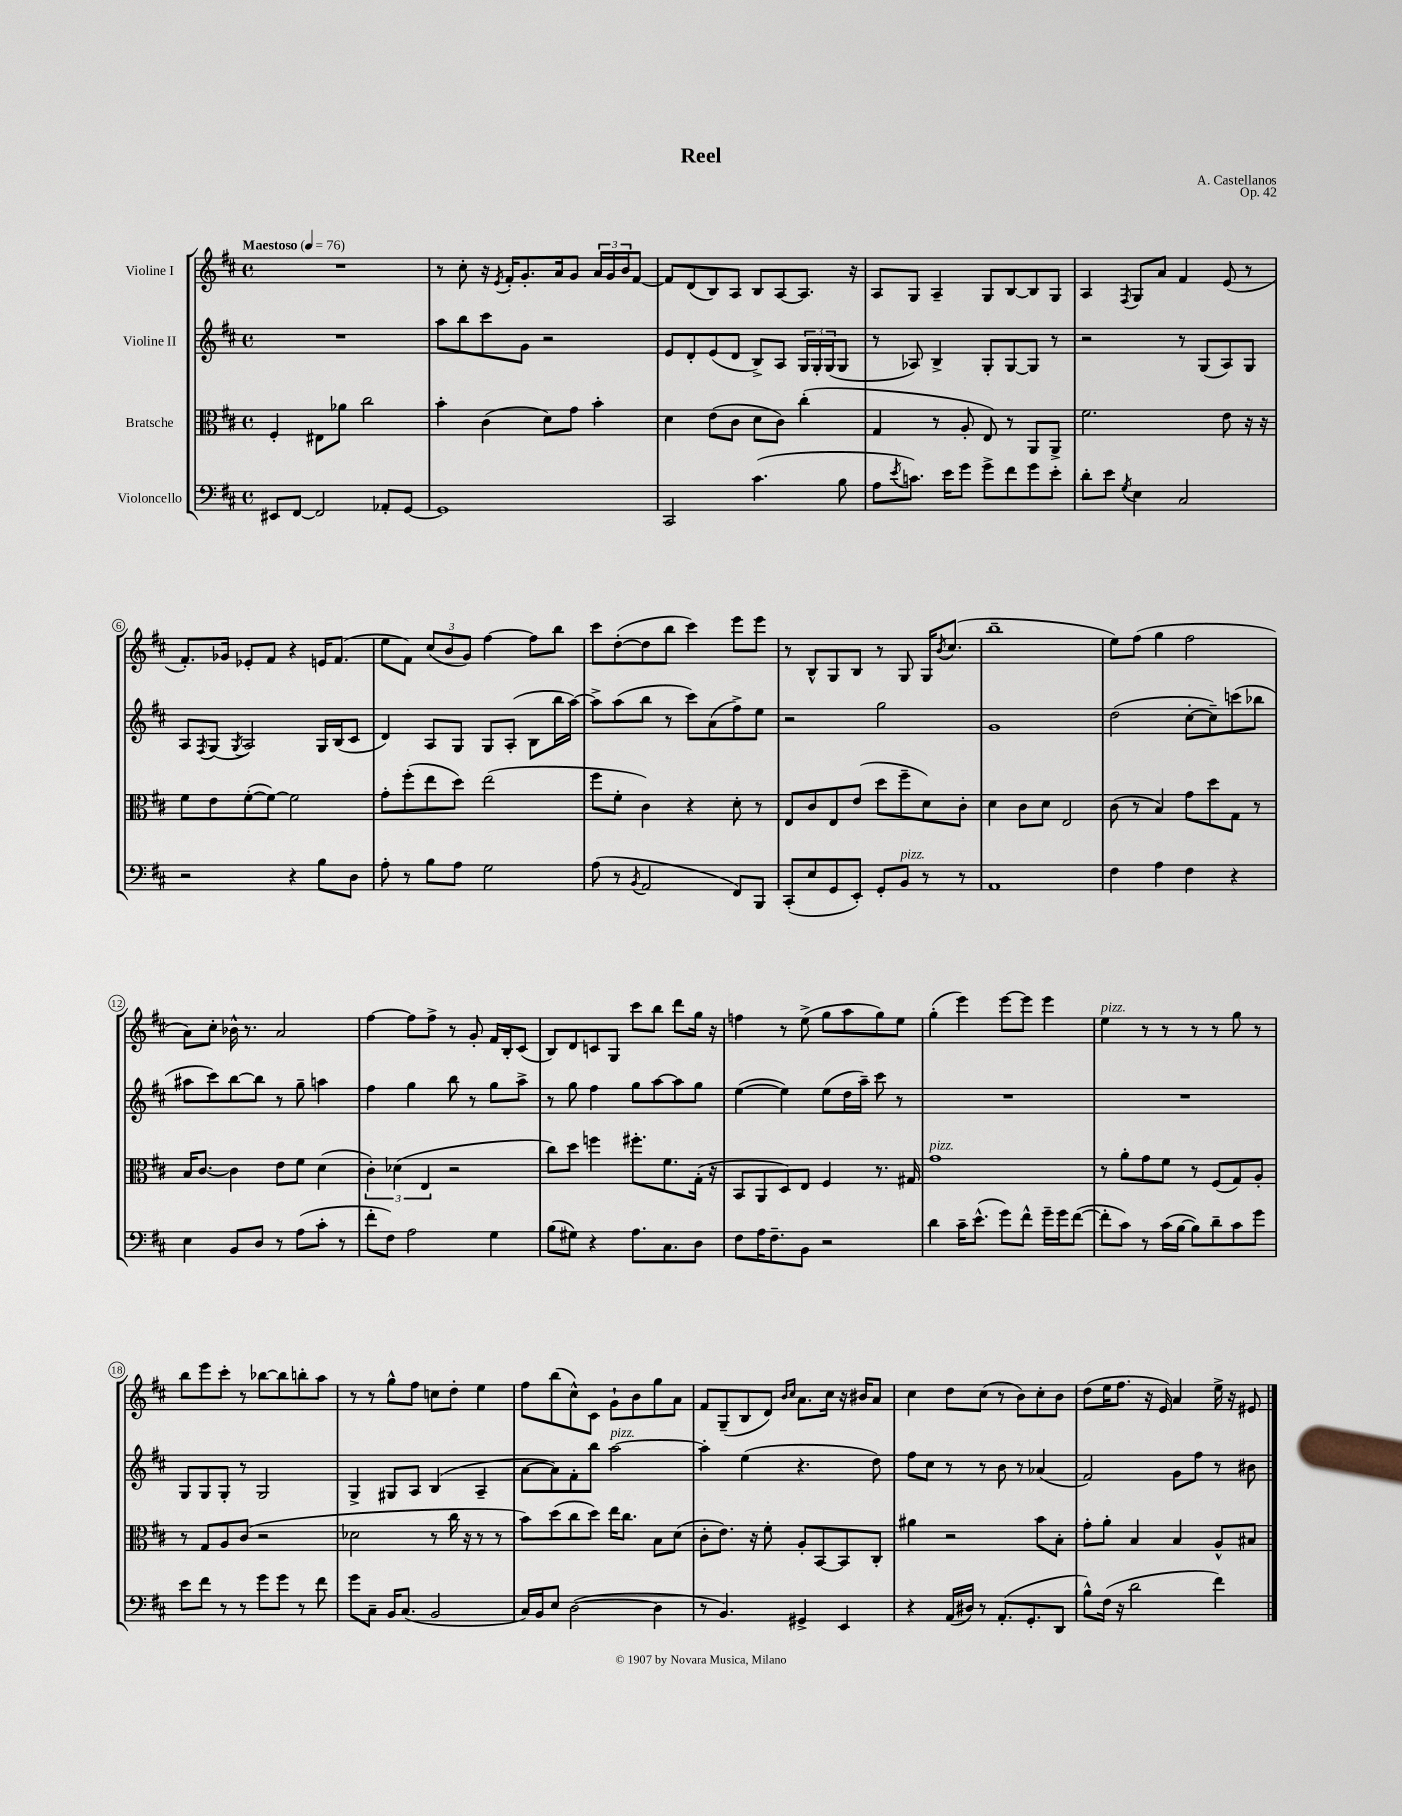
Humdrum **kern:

**kern	**kern	**kern	**kern
*part4	*part3	*part2	*part1
*staff4	*staff3	*staff2	*staff1
*I"Violoncello	*I"Bratsche	*I"Violine II	*I"Violine I
*clefF4	*clefC3	*clefG2	*clefG2
*k[f#c#]	*k[f#c#]	*k[f#c#]	*k[f#c#]
*M4/4	*M4/4	*M4/4	*M4/4
*met(c)	*met(c)	*met(c)	*met(c)
*MM76	*MM76	*MM76	*MM76
=1	=1	=1	=1
!	!	!	!LO:TX:a:B:t=Maestoso
8EE#X/L	4F#'/	1r	1r
[8FF#/J	.	.	.
2FF#/]	8E#X\L	.	.
.	8a-X\J	.	.
.	2cc#\	.	.
8AA-X'/L	.	.	.
[8GG/J	.	.	.
=2	=2	=2	=2
1GG]	4b'\	8aa\L	8r
.	.	8bb\	8cc#'\
.	(4c#\	8ccc#\	16r
.	.	.	8qe/
.	.	.	16f#'/KL
.	.	8g\J	8.g'/
.	8d\L)	2r	.
.	.	.	16a/k
.	8g\J	.	8g/J
.	4b'\	.	24a/LL
.	.	.	24g/
.	.	.	24b/J
.	.	.	[8f#/J
=3	=3	=3	=3
2CC#/	4d\	8e/L	8f#/L]
.	.	8d'/	(8d/
.	(8e\L	(8e/	8B/)
.	8c#\J	8d/J	8A/J
(4.c#\	8d\L	8B^/L)	8B/L
.	8c#\J)	8A/J	[8A/
.	(4cc#'\	24G/LL	8.A/J]
.	.	24G'/	.
.	.	(24G/J	.
8B\	.	8G/J	.
.	.	.	16r
=4	=4	=4	=4
8A\L	4G/	8r	8A/L
8qe/	.	.	.
8.cn\J)	.	8A-X/)	8G/J
.	8r	4B^/	4A~/
16e\KL	.	.	.
8g\J	8A'/	.	.
8g^\L	8E/)	8G'/L	8G/L
8f#\	8r	[8G/	[8B/
8g\	8AA/L	8G/J]	8B/]
8e'\J	8AA^/J	8r	8G/J
=5	=5	=5	=5
8d'\L	2.f#\	2r	4A/
8e\J	.	.	.
8qG/	.	.	8qF#/
4E\	.	.	8G/L
.	.	.	8a/J
2C#/	.	8r	4f#/
.	.	(8G/L	.
.	8e\	8A/)	(8e/
.	16r	8G/J	8r
.	16r	.	.
!!LO:LB:g=z
=6	=6	=6	=6
2r	8f#\L	8A/L	8.f#'/L)
.	.	8qF#/	.
.	8e\	(8G/J	.
.	.	.	16g-X/Jk
.	.	8qG/	.
.	([8f#'\	2A/)	8e-X'/L
.	8f#\J_)	.	8f#/J
4r	2f#\]	.	4r
8B\L	.	16G/LL	16en/KL
.	.	(16B/J	(8.f#/J
8D\J	.	8c#/J	.
=7	=7	=7	=7
8A'\	8g'\L	4d/)	8ee\L
8r	(8ff#'\	.	8f#\J)
8B\L	8ee\	8A/L	(12cc#/L
.	.	.	12b/
8A\J	8dd\J)	8G/J	.
.	.	.	12g/J)
2G\	(2ee\	8G/L	[4ff#\
.	.	(8A'/J	.
.	.	8B\L	8ff#\L]
.	.	16bb\L	8bb\J
.	.	[16aa\JJ)	.
=8	=8	=8	=8
(8A\	8ff#\L	8aa^\L]	8ccc#\L
8r	8f#'\J	(8aa\	([8dd'\
8qBB/	.	.	.
2AA/	4c#\)	8bb\J	8dd\]
.	.	8r	8bb\J
.	4r	8ccc#\L)	4ccc#\)
.	.	(8a\	.
8FF#/L)	8d'\	8ff#^\)	8eee\L
8BBB/J	8r	8ee\J	8eee\J
=9	=9	=9	=9
(8CC#'/L	8E/L	2r	8r
8E/	8c#/	.	8B^^/L
8GG/	8E/	.	8G/
8EE'/J)	(8e/J	.	8B/J
8GG'/L	8dd\L	2gg\	8r
!LO:TX:a:i:t=pizz.	!	!	!
8BB/J	8ff#~\	.	8G/
8r	8d\)	.	16G/KL
.	.	.	8qb/
.	.	.	(8.cc#/J
8r	8c#'\J	.	.
=10	=10	=10	=10
1AA	4d\	1g	1bb~
.	8c#\L	.	.
.	8d\J	.	.
.	2E/	.	.
=11	=11	=11	=11
4F#\	(8c#\	(2dd\	8ee\L)
.	8r	.	(8ff#\J
4A\	4B/)	.	4gg\
4F#\	8g\L	[8cc#'\L	2ff#\
.	8dd\	8cc#~\])	.
4r	8G\J	(8cccn\	.
.	8r	8bb-X\J	.
!!LO:LB:g=z
=12	=12	=12	=12
4E\	16B/KL	8aa#X\L	8a\L)
.	[8.c#/J	.	.
.	.	8ccc#\)	8cc#'\J
8BB/L	4c#\]	[8bb\	16b-X^^\
.	.	.	8.r
8D/J	.	8bb\J]	.
8r	8e\L	8r	2a/
(8A\L	8f#\J	8gg~\	.
8c#'\J	(4d\	4aan\	.
8r	.	.	.
=13	=13	=13	=13
8f#'\L	6c#'\)	4ff#\	[4ff#\
8F#\J)	.	.	.
.	(6d-X\	.	.
2A\	.	4gg\	8ff#\L]
.	6E/	.	.
.	.	.	8ff#^\J
.	2r	8bb\	8r
.	.	8r	8g'/
4G\	.	8gg\L	16f#/LL
.	.	.	16B'/J
.	.	8aa^\J	(8c#/J
=14	=14	=14	=14
(8B\L	8cc#\L)	8r	8B/L)
8G#X\J)	8dd\J	8gg\	8d/
4r	4ffn\	4ff#\	8cn/
.	.	.	8G/J
8.A\L	8.ff#X'\L	8gg\L	8ccc#\L
.	.	[8aa\	8bb\J
8.C#\	8.f#\	.	.
.	.	8aa\]	8ddd\L
8D\J	(16G'\Jk	8gg\J	16gg\Jk
.	16r	.	16r
=15	=15	=15	=15
8F#\L	8BB/L	([4ee\	4ffn\
16A\K	8AA/	.	.
8.F#~\	.	.	.
.	8D/)	4ee\])	8r
8BB\J	8E/J	.	(8ee^\
2r	4F#/	(8ee\L	8gg\L
.	.	16dd\L	8aa\
.	.	16aa~\JJ)	.
.	8.r	8ccc#\	8gg\)
.	.	8r	8ee\J
.	16G#X/	.	.
=16	=16	=16	=16
!	!LO:TX:a:i:t=pizz.	!	!
4d\	1g	1r	(4gg'\
16c#~\KL	.	.	4eee\)
(8.e^^\J	.	.	.
8g\L)	.	.	[8eee\L
8f#^^\J	.	.	8eee\J]
16g~\LL	.	.	4eee\
16g\J	.	.	.
([8f#\J	.	.	.
=17	=17	=17	=17
!	!	!	!LO:TX:a:i:t=pizz.
8f#'\L]	8r	1r	4ee\
8c#\J)	8a'\L	.	.
8r	8g\	.	8r
(16c#\LL	8f#\J	.	8r
[16B\JJ	.	.	.
8B\L])	8r	.	8r
8d~\	(8F#/L	.	8r
8c#\	8G/)	.	8gg\
8g\J	8A'/J	.	8r
!!LO:LB:g=z
=18	=18	=18	=18
8e\L	8r	8G/L	8bb\L
8f#\J	8G/L	8G/	8eee\
8r	8A/	8G'/J	8ccc#'\J
8r	(8c#/J	8r	8r
8g\L	2r	2G/	[8bb-X\L
8g\J	.	.	8bb-\]
8r	.	.	8bbn'\
8f#\	.	.	8aa\J
=19	=19	=19	=19
8g\L	2d-X\	4G^/	8r
8C#~\J	.	.	8r
16BB/KL	.	8G#X/L	8gg^^\L
(8.C#/J	.	.	.
.	.	8A/J	8ff#\J
2BB/	8r	(4B/	8ccn\L
.	16cc#\	.	8dd'\J
.	16r	.	.
.	8r	4A~/	4ee\
.	8r	.	.
=20	=20	=20	=20
16C#/LL)	8b\L)	[8a\L	8ff#\L
16BB/J	.	.	.
8E/J	(8dd\	8a\])	(8bb\
([2D\	8cc#\	8f#'\	8cc#^^\)
.	8dd\J)	8bb\J	8c#\J
!	!	!LO:TX:a:i:t=pizz.	!
.	16ee\KL	[2aa\	8g`\L
.	8.cc#\J	.	.
.	.	.	8b\
4D\]	8B\L	.	8gg\
.	(8d\J	.	8a\J
=21	=21	=21	=21
8r	8c#'\L	4aa'\]	8f#/L
4.BB/)	8.e\J)	.	(8G~/
.	.	(4ee\	8B/
.	16r	.	.
.	8f#'\	.	8d/J)
.	.	.	16qqb/LL
.	.	.	16qqcc#/JJ
4GG#X^/	8A'/L	4.r	8.a\L
.	[8BB/	.	.
.	.	.	16cc#\Jk
4EE/	8BB/]	.	16r
.	.	.	16b#X/KL
.	8C#'/J	8dd\)	8a/J
=22	=22	=22	=22
4r	4a#X\	8ff#\L	4cc#\
.	.	8cc#\J	.
(16AA/LL	2r	8r	8dd\L
16D#X/JJ)	.	.	.
8r	.	8r	(8cc#\J
(8.AA'/L	.	8b\	8r
.	.	8r	8b\L)
8.GG'/	.	.	.
.	8b\L	(4a-X/	8cc#'\
8DD/J	8B'\J	.	8b\J
=23	=23	=23	=23
8B^^\L)	8g'\L	2f#/)	(8dd\L
(16F#\Jk	8a'\J	.	16ee\K
16r	.	.	8.ff#\J
2d\	4B/	.	.
.	.	.	16r
.	.	.	16e/)
.	4B/	8g\L	4a/
.	.	8ff#\J	.
4f#\)	8A^^/L	8r	16ee^\
.	.	.	16r
.	8B#X/J	8b#X\	8e#X/
==	==	==	==
*-	*-	*-	*-
